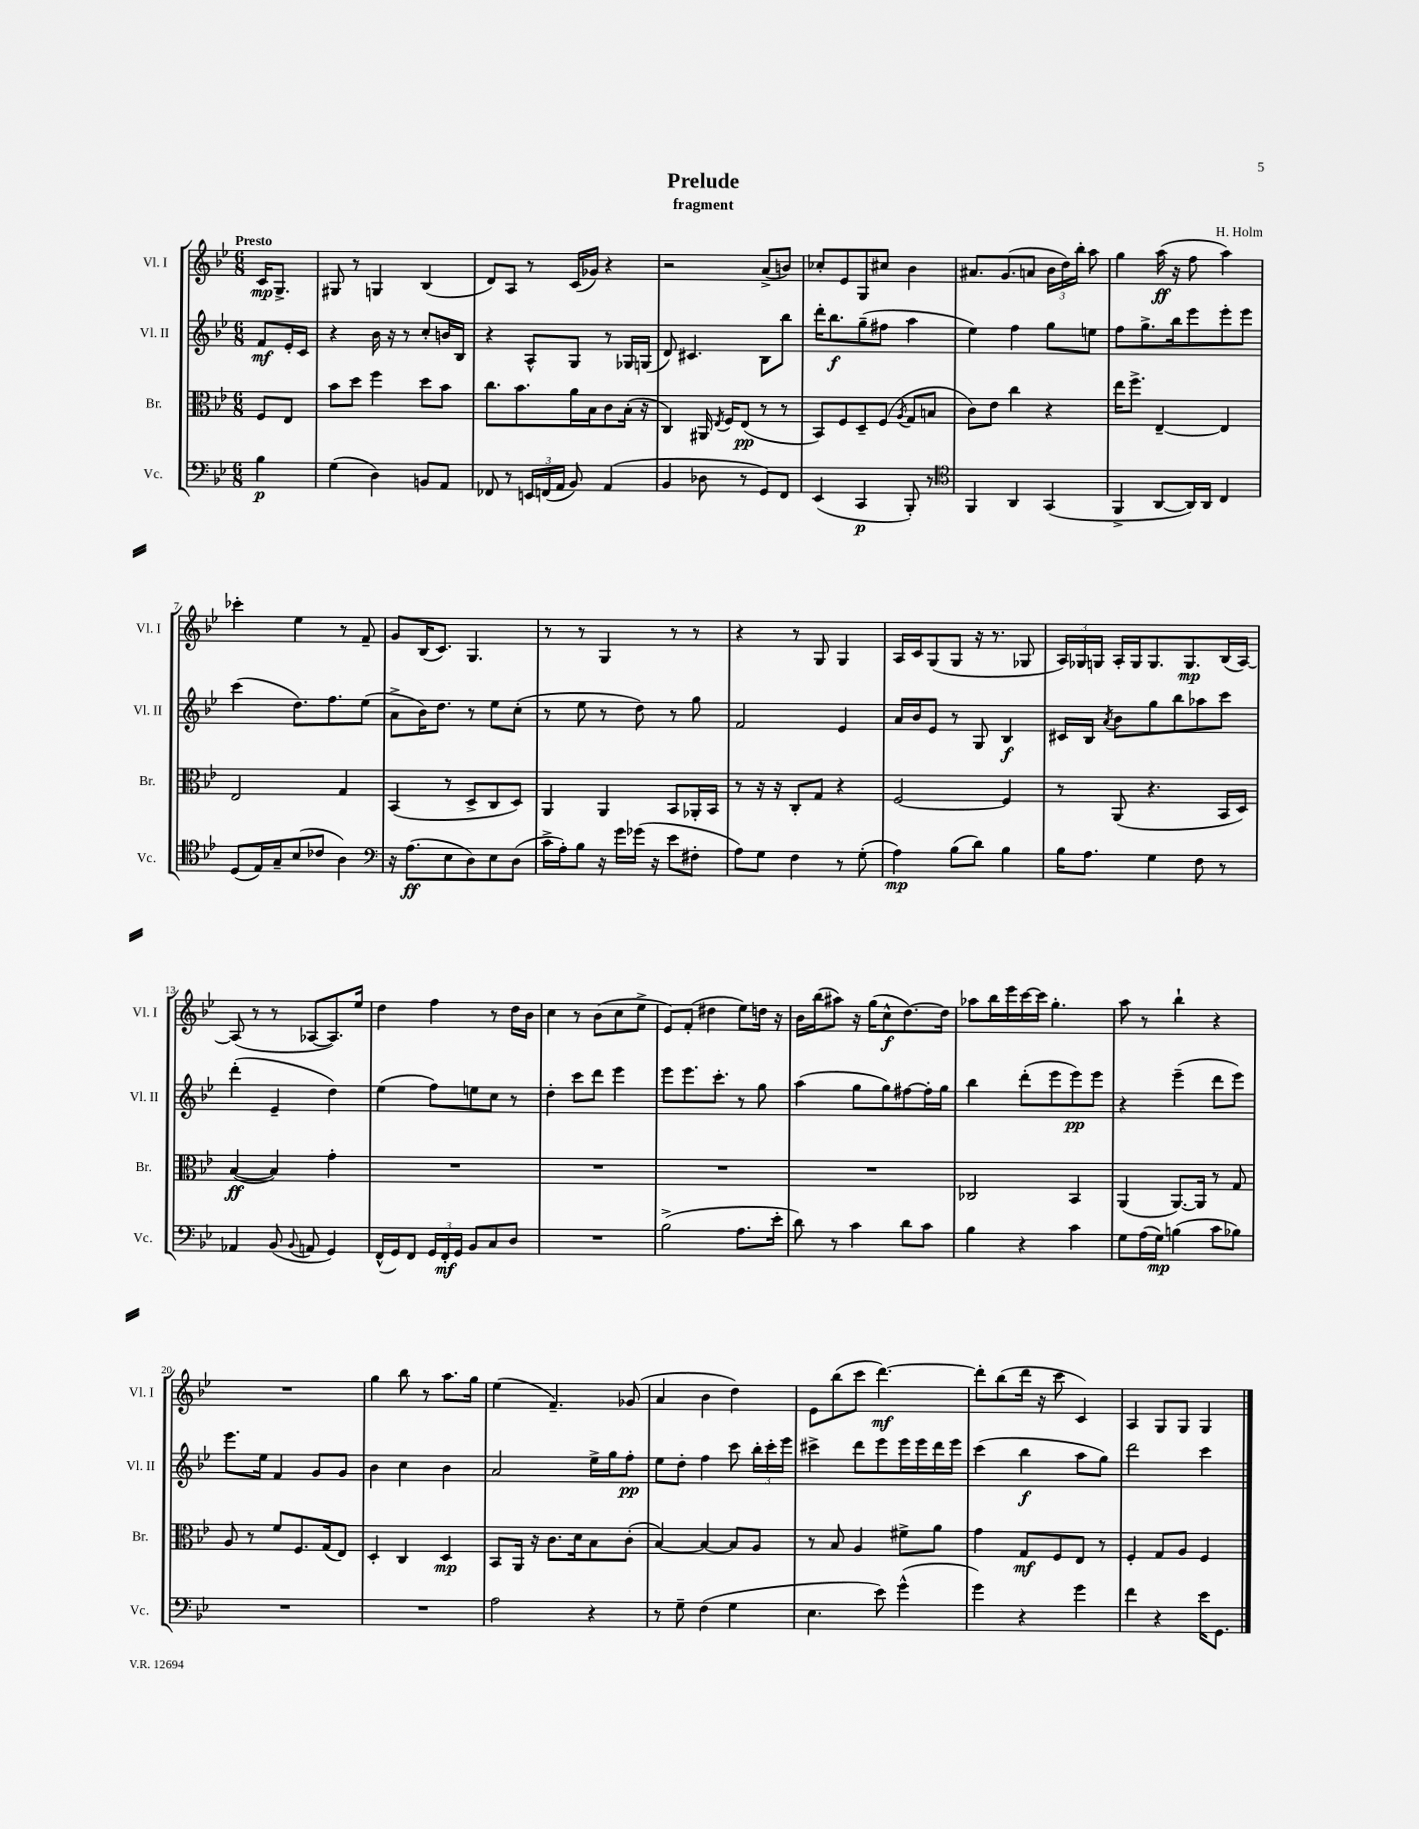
\header { title = "Prelude" composer = "H. Holm" subtitle = "fragment" }
<<
\new StaffGroup <<
\new Staff = "s0" \with { instrumentName = "Vl. I" shortInstrumentName = "Vl. I" } {
    \clef treble \key bes \major \numericTimeSignature \time 6/8 \partial 4 \tempo "Presto"
    \autoBeamOff c'16[\mp g8.]-> |
    gis8 r8 g4 bes4( |
    d'8[) a8] r8 c'16[( ges'16]) r4 |
    r2 a'8[->( b'8]) |
    ces''8[-. ees'8 g8 cis''8] bes'4 |
    ais'8.[ g'8.( a'8] \tuplet 3/2 { bes'16[ d''16) bes''16]-. } a''8 |
    g''4 a''16\ff( r16 f''8 a''4) |
    ces'''4-. ees''4 r8 f'8-- |
    g'8[ bes16( c'8.]) g4. |
    r8 r8 g4 r8 r8 |
    r4 r8 g8 g4 |
    a16[ c'16 g8( g8] r16 r8. ges8 |
    \tuplet 3/2 { a16[) ges16 g16] } a16[-. g16 g8. g8.\mp bes16( a16]~) |
    a8( r8 r8 aes8[~ aes8.) ees''16] |
    d''4 f''4 r8 d''16[ bes'16] |
    c''4 r8 bes'8[( c''8 ees''8]-> |
    ees'8[) f'8]-.( dis''4 ees''8[) d''16] r16 |
    bes'16[ bes''16( ais''8]) r16 g''16[( c''8-^\f d''8.~) d''16] |
    aes''8[ bes''16 ees'''16 c'''16~ c'''16] g''4.-. |
    a''8 r8 bes''4-! r4 |
    R2. |
    g''4 bes''8 r8 a''8.[ g''16] |
    ees''4( f'4.--) ges'8( |
    a'4 bes'4 d''4) |
    ees'8[ bes''8( c'''8] d'''4.~\mf) |
    d'''8[-. bes''8( d'''16] r16 c'''8 c'4) |
    a4 g8[ g8] g4 \bar "|." |
}
\new Staff = "s1" \with { instrumentName = "Vl. II" shortInstrumentName = "Vl. II" } {
    \clef treble \key bes \major \numericTimeSignature \time 6/8 \partial 4
    \autoBeamOff f'8[\mf ees'16-. c'16] |
    r4 bes'16 r16 r8 c''8[-. b'16 bes16] |
    r4 a8[-^ g8] r8 ges16[ g16]( |
    d'8) cis'4. bes8[ bes''8] |
    d'''16[-. bes''8.\f g''8--( fis''8] a''4 |
    ees''4) f''4 g''8[ e''8] |
    f''8[ g''8.-> bes''16 ees'''8 ees'''8-. ees'''8] |
    c'''4( d''8.[) f''8. ees''8]( |
    a'8[-> bes'16) d''8.] r8 ees''8[ c''8]-.( |
    r8 ees''8 r8 d''8) r8 g''8 |
    f'2 ees'4 |
    a'16[ bes'16 ees'8] r8 g8 bes4\f |
    cis'16[ bes16] \acciaccatura { a'8 } bes'8[ g''8 bes''8 aes''8 c'''8] |
    d'''4-.( ees'4-- d''4) |
    ees''4( f''8[) e''8 c''8] r8 |
    d''4-. c'''8[ d'''8] ees'''4 |
    ees'''8[ ees'''8. c'''8.]-. r8 g''8 |
    a''4( g''8[ g''8) fis''8~ fis''16-. g''16] |
    bes''4 d'''8[-.( ees'''8 ees'''8\pp) ees'''8] |
    r4 ees'''4--( d'''8[ ees'''8]) |
    ees'''8.[ ees''16] f'4 g'8[ g'8] |
    bes'4 c''4 bes'4 |
    a'2 ees''16[-> g''16 f''8]-.\pp |
    ees''8[ d''8]-. f''4 c'''8 \tuplet 3/2 { bes''16[-. c'''16-. ees'''16] } |
    cis'''4-> d'''8[ ees'''8 ees'''16 ees'''16 d'''16 ees'''16] |
    c'''4( bes''4\f a''8[ g''8]) |
    d'''2 c'''4 \bar "|." |
}
\new Staff = "s2" \with { instrumentName = "Br." shortInstrumentName = "Br." } {
    \clef alto \key bes \major \numericTimeSignature \time 6/8 \partial 4
    \autoBeamOff f8[ ees8] |
    bes'8[ d''8] f''4 d''8[ bes'8] |
    c''8.[ bes'8. a'16 bes16 c'8 bes16]-.( r16 |
    c4) ais,16 \acciaccatura { ees8 } f16[ ees8]\pp( r8 r8 |
    bes,8[) f8 d8-- f8]( \acciaccatura { a8 } g8[ b8] |
    c'8[) ees'8] c''4 r4 |
    ees''16[ f''8.]-> ees4~-- ees4 |
    ees2 g4 |
    bes,4( r8 d8[-> c8 d8]) |
    a,4 a,4 bes,8[ aes,16-. bes,16] |
    r8 r16 r16 c8[-. g8] r4 |
    f2~ f4 |
    r8 a,8( r4. bes,16[ d16]) |
    bes4~\ff( bes4) g'4-. |
    R2. |
    R2. |
    R2. |
    R2. |
    ces2 bes,4 |
    a,4( a,8.[~) a,16] r8 g8 |
    a8 r8 f'8[ f8. g16( ees8]) |
    d4-. c4 d4\mp |
    bes,8[ a,16] r16 c'8.[ d'16 bes8 c'8]-.( |
    bes4~) bes4~ bes8[ a8] |
    r8 bes8 a4 fis'8[-> a'8] |
    g'4 g8[\mf f8 ees8] r8 |
    f4-. g8[ a8] f4 \bar "|." |
}
\new Staff = "s3" \with { instrumentName = "Vc." shortInstrumentName = "Vc." } {
    \clef bass \key bes \major \numericTimeSignature \time 6/8 \partial 4
    \autoBeamOff bes4\p |
    g4( d4) b,8[ a,8] |
    fes,8 r8 \tuplet 3/2 { e,16[ f,16( a,16] } bes,8) a,4( |
    bes,4 des8 r8 g,8[) f,8] |
    ees,4( c,4\p bes,,8-.) r8 |
    \clef tenor f,4 a,4 g,4( |
    f,4-> a,8[~ a,16) a,16] c4 |
    d8[( ees16) g16-- bes8( ces'8] a4) |
    \clef bass r16 a8.[\ff( ees8 d8) ees8 d8]( |
    c'16[-> a16-.) bes8] r16 g'16[ ges'16]( r16 ees'8[ fis8]-. |
    a8[) g8] f4 r8 g8-.( |
    a4\mp) bes8[( d'8]) bes4 |
    bes16[ a8.] g4 f8 r8 |
    aes,4 bes,8( \appoggiatura { bes,8 } a,8 g,4) |
    f,16[-^( g,16) f,8] \tuplet 3/2 { g,16[ f,16-.\mf g,16] } bes,8[ c8 d8] |
    R2. |
    bes2->( a8.[ ees'16]-. |
    d'8) r8 c'4 d'8[ c'8] |
    bes4 r4 c'4 |
    g8[ a16( g16]\mp) b4( c'8[ bes8]) |
    R2. |
    R2. |
    a2 r4 |
    r8 g8-- f4( g4 |
    ees4. ees'8) g'4-^( |
    g'4) r4 g'4 |
    f'4 r4 ees'16[ g,8.] \bar "|." |
}
>>
>>
